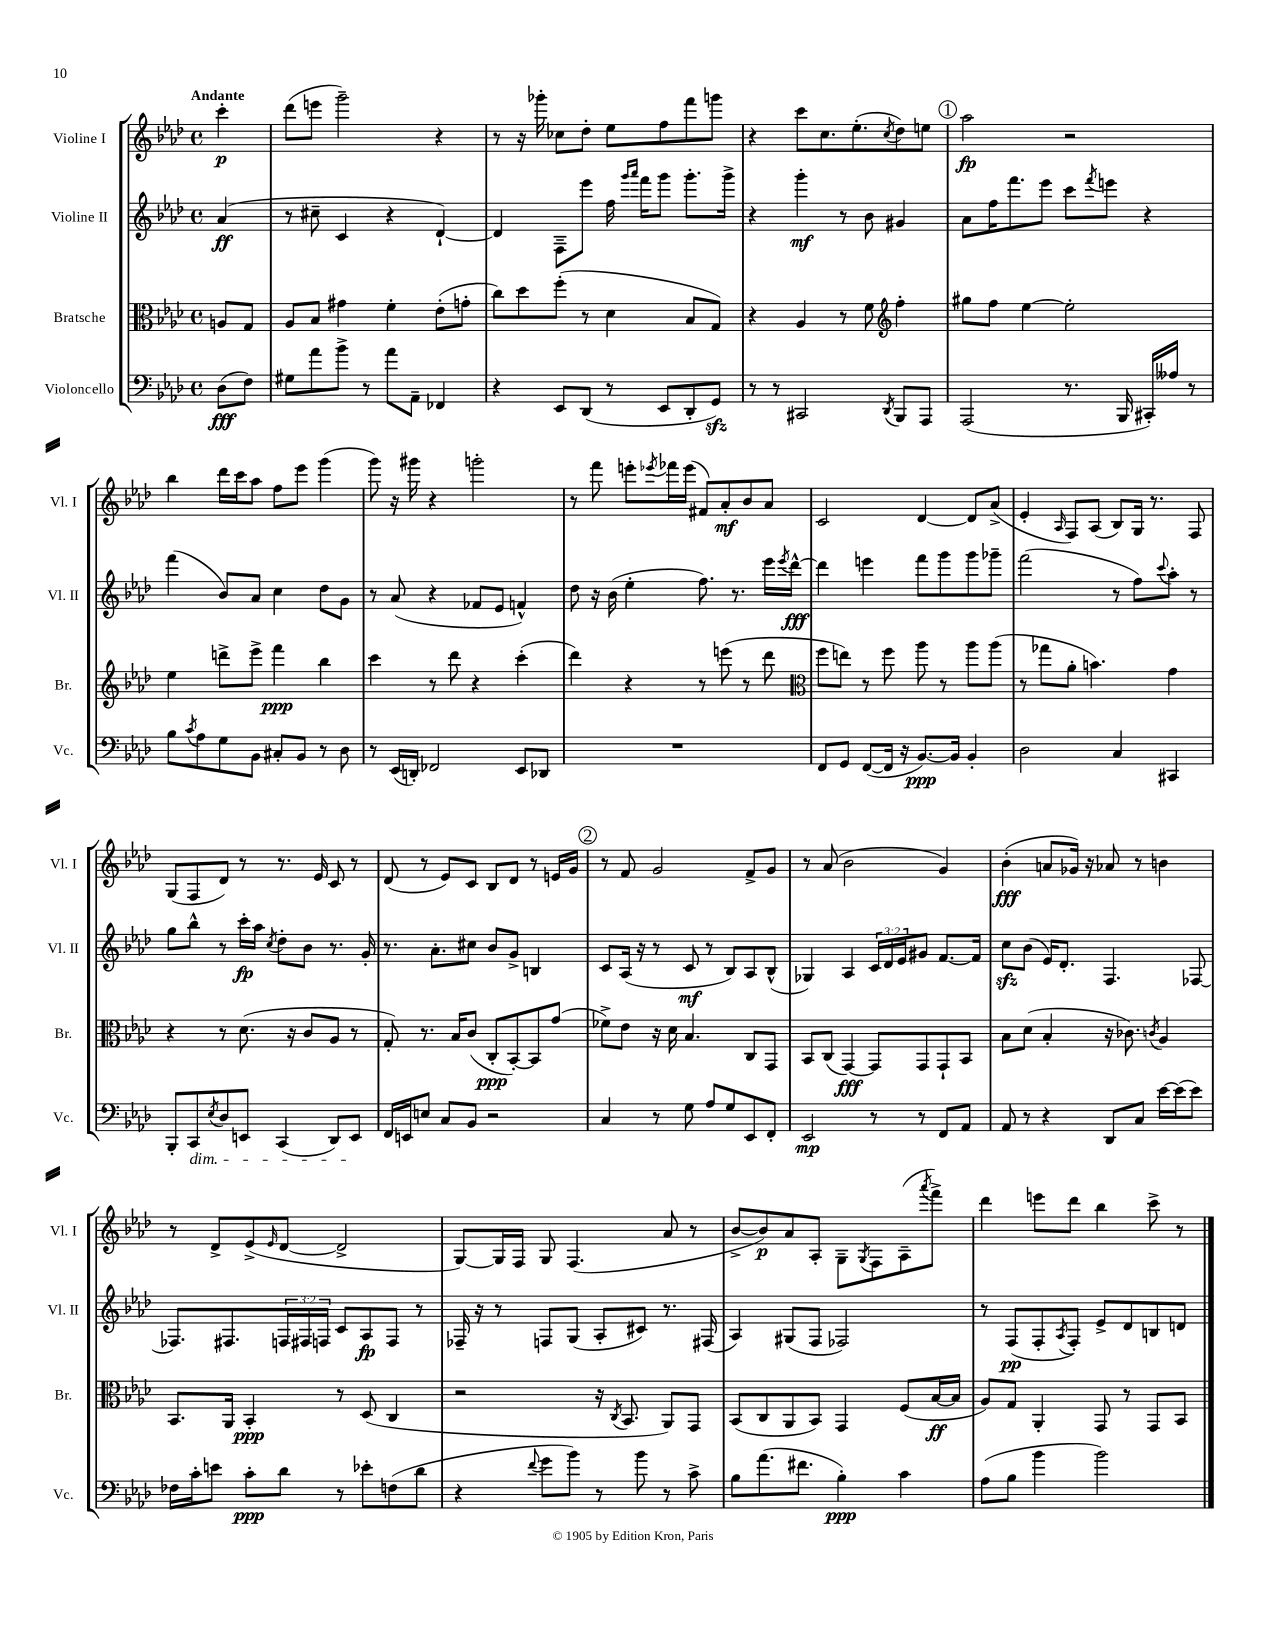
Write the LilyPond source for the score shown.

<<
\new StaffGroup <<
\new Staff = "s0" \with { instrumentName = "Violine I" shortInstrumentName = "Vl. I" } {
    \clef treble \key aes \major \defaultTimeSignature \time 4/4 \partial 4 \tempo "Andante"
    c'''4-.\p |
    des'''8( e'''8 g'''2--) r4 |
    r8 r16 ges'''16-. ces''8 des''8-. ees''8 f''8 f'''8 g'''8 |
    r4 c'''8 c''8. ees''8.-.( \acciaccatura { c''8 } des''8) e''8 |
    \mark \markup { \circle "1" } aes''2\fp r2 |
    bes''4 des'''16 c'''16 aes''8 f''8 ees'''8 g'''4( |
    g'''8) r16 gis'''16 r4 g'''2-. |
    r8 f'''8 e'''8-. \acciaccatura { ees'''8 } fes'''16 ees'''16( fis'8) aes'8-.\mf bes'8 aes'8 |
    c'2 des'4~ des'8 aes'8->( |
    ees'4-. \grace { aes16 } f8) aes8( bes8) g16 r8. f8 |
    g8( f8 des'8) r8 r8. ees'16 c'8 r8 |
    des'8( r8 ees'8) c'8 bes8 des'8 r8 e'16 g'16 |
    \mark \markup { \circle "2" } r8 f'8 g'2 f'8-> g'8 |
    r8 aes'8( bes'2 g'4) |
    bes'4-.\fff( a'8 ges'16) r16 aes'8 r8 b'4 |
    r8 des'8-> ees'8->( \grace { ees'16 } des'8~ des'2-> |
    g8~) g16 f16 g8 f4.( aes'8 r8 |
    bes'8~-> bes'8\p) aes'8 aes8-. g8-- \acciaccatura { g8 } f8 aes8--( \acciaccatura { aes'''8 } f'''8->) |
    des'''4 e'''8 des'''8 bes''4 c'''8-> r8 \bar "|." |
}
\new Staff = "s1" \with { instrumentName = "Violine II" shortInstrumentName = "Vl. II" } {
    \clef treble \key aes \major \defaultTimeSignature \time 4/4 \override Staff.TupletNumber.text = #tuplet-number::calc-fraction-text \partial 4
    aes'4\ff( |
    r8 cis''8-- c'4 r4 des'4~-!) |
    des'4 f8-- ees'''8 f''16 \grace { g'''16 aes'''16 } f'''16 g'''8 g'''8.-. g'''16-> |
    r4 g'''4-.\mf r8 bes'8 gis'4 |
    \mark \markup { \circle "1" } aes'8 f''16 f'''8. ees'''8 c'''8 \acciaccatura { f'''8 } e'''8 r4 |
    f'''4( bes'8) aes'8 c''4 des''8 g'8 |
    r8 aes'8( r4 fes'8 ees'8 f'4-^) |
    des''8 r16 bes'16( ees''4-. f''8.) r8. ees'''16 \acciaccatura { ees'''8 } des'''16~-^\fff |
    des'''4 e'''4 f'''8 g'''8 g'''8 ges'''8-- |
    f'''2( r8 f''8) \appoggiatura { c'''8 } aes''8-. r8 |
    g''8 bes''8-^ r8 c'''16-.\fp aes''16 \acciaccatura { c''8 } des''8-. bes'8 r8. g'16-. |
    r8. aes'8.-. cis''8 bes'8 g'8-> b4 |
    \mark \markup { \circle "2" } c'8 aes16( r16 r8 c'8\mf r8 bes8) aes8 bes8-^( |
    ges4) aes4 \tuplet 3/2 { c'16 des'16 ees'16 } gis'8 f'8.~ f'16 |
    c''8\sfz bes'8( ees'16) des'8.-. f4. fes8~ |
    fes8. fis8. \tuplet 3/2 { f16 fis16 f16 } c'8 aes8\fp f8 r8 |
    fes16-- r16 r8 f8 g8( aes8-. cis'8) r8. fis16( |
    aes4) gis8( f8 fes2) |
    r8 f8\pp( f8-. \acciaccatura { aes8 } f8-.) ees'8-> des'8 b8 d'8 \bar "|." |
}
\new Staff = "s2" \with { instrumentName = "Bratsche" shortInstrumentName = "Br." } {
    \clef alto \key aes \major \defaultTimeSignature \time 4/4 \partial 4
    a8 g8 |
    aes8 bes8 gis'4 f'4-. ees'8-.( g'8-. |
    c''8) des''8 f''8-.( r8 des'4 bes8 g8) |
    r4 aes4 r8 f'8 \clef treble f''4-. |
    \mark \markup { \circle "1" } gis''8 f''8 ees''4~ ees''2-. |
    ees''4 d'''8-> ees'''8-> f'''4\ppp bes''4 |
    c'''4 r8 des'''8 r4 c'''4-.( |
    des'''4) r4 r8 e'''8( r8 des'''8 |
    \clef alto f''8 e''8) r8 f''8 aes''8 r8 aes''8 aes''8( |
    r8 ges''8 aes'8-. b'4.) g'4 |
    r4 r8 des'8.( r16 c'8 aes8 r8 |
    g8-.) r8. bes16 c'8( c8-.\ppp bes,8~-.) bes,8 g'8( |
    \mark \markup { \circle "2" } fes'8->) ees'8 r16 des'16 bes4. c8 g,8 |
    bes,8 c8( g,4~\fff) g,8 g,8 g,8-! bes,8 |
    bes8 des'8( bes4-. r16 ces'8.) \acciaccatura { c'8 } aes4 |
    bes,8. aes,16 bes,4-.\ppp r8 des8( c4 |
    r2 r16 \acciaccatura { c8 } bes,8. aes,8) g,8 |
    bes,8( c8 aes,8 bes,8) g,4 f8( bes16~\ff bes16 |
    aes8) g8 aes,4-. g,8 r8 g,8 bes,8 \bar "|." |
}
\new Staff = "s3" \with { instrumentName = "Violoncello" shortInstrumentName = "Vc." } {
    \clef bass \key aes \major \defaultTimeSignature \time 4/4 \partial 4
    des8\fff( f8) |
    gis8 aes'8 bes'8-> r8 aes'8 aes,8-- fes,4 |
    r4 ees,8 des,8( r8 ees,8 des,8-. g,8\sfz) |
    r8 r8 cis,2 \acciaccatura { des,8 } bes,,8 aes,,8 |
    \mark \markup { \circle "1" } aes,,2( r8. bes,,16 cis,16-.) aeses16 r8 |
    bes8 \acciaccatura { c'8 } aes8 g8 bes,8 cis8-. bes,8 r8 des8 |
    r8 ees,16( d,16-.) fes,2 ees,8 des,8 |
    R1 |
    f,8 g,8 f,8~( f,16 r16 bes,8.~\ppp) bes,16 bes,4-. |
    des2 c4 cis,4 |
    bes,,8-. c,8\dim \acciaccatura { ees8 } des8 e,8 c,4( des,8) e,8\! |
    f,16 e,16 e8 c8 bes,8 r2 |
    \mark \markup { \circle "2" } c4 r8 g8 aes8 g8 ees,8 f,8-. |
    ees,2\mp r8 r8 f,8 aes,8 |
    aes,8 r8 r4 des,8 c8 ees'16~ ees'16( ees'8) |
    fes16 c'16-. e'8 c'8-.\ppp des'8 r8 ees'8-. f8( des'8 |
    r4 \appoggiatura { f'8 } g'8 bes'8) r8 bes'8 r8 c'8-> |
    bes8 aes'8.( fis'8. bes4-.\ppp) c'4 |
    aes8( bes8 bes'4 bes'2) \bar "|." |
}
>>
>>
\layout { \context { \Score \remove "Bar_number_engraver" } }
